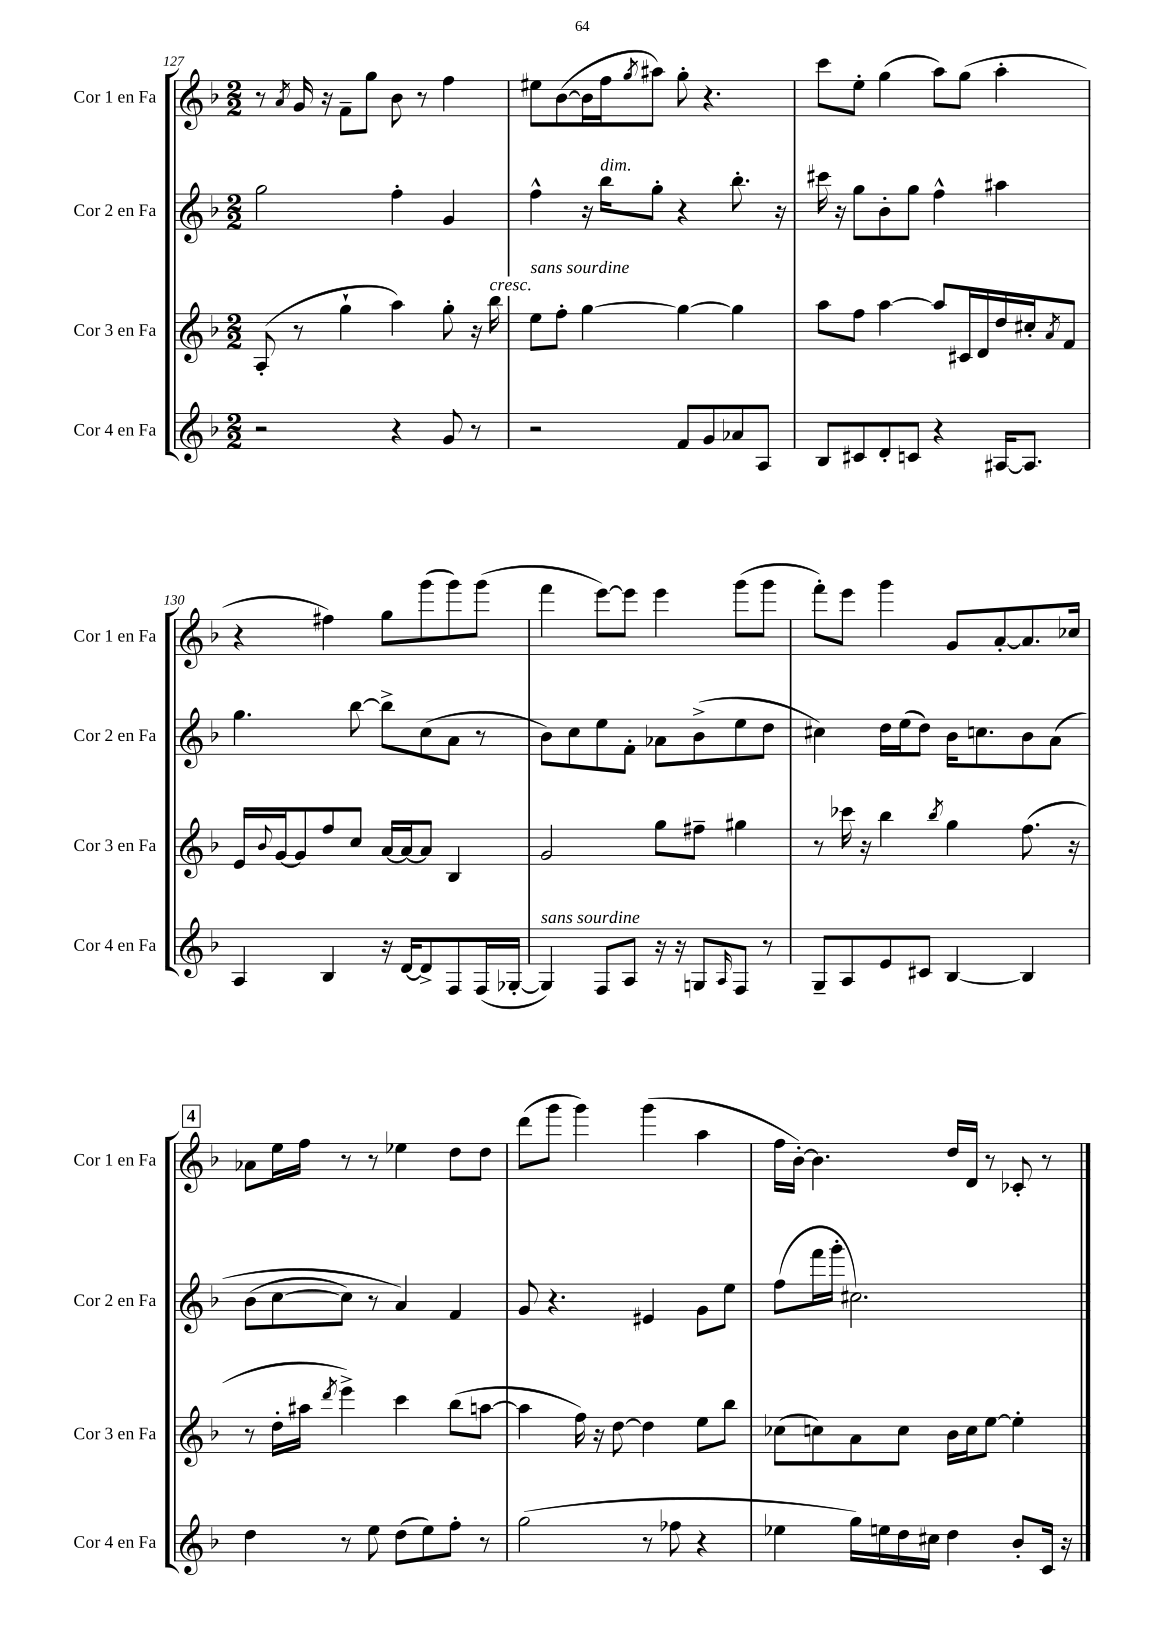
<<
\new StaffGroup <<
\new Staff = "s0" \with { instrumentName = "Cor 1 en Fa" shortInstrumentName = "Cor 1 en Fa" } {
    \clef treble \key f \major \numericTimeSignature \time 2/2
    r8 \acciaccatura { a'8 } g'16 r16 f'8-- g''8 bes'8 r8 f''4 |
    eis''8 bes'8~( bes'16 f''16 \acciaccatura { g''8 } ais''8) g''8-. r4. |
    c'''8 e''8-. g''4( a''8) g''8( a''4-. |
    r4 fis''4) g''8 g'''8( g'''8) g'''8( |
    f'''4 e'''8~) e'''8 e'''4 g'''8( g'''8 |
    f'''8-.) e'''8 g'''4 g'8 a'8~-. a'8. ces''16 |
    \mark \markup { \box "4" } aes'8 e''16 f''16 r8 r8 ees''4 d''8 d''8 |
    d'''8( g'''8 g'''4) g'''4( a''4 |
    f''16 bes'16~-.) bes'4. d''16 d'16 r8 ces'8-. r8 \bar "|." |
}
\new Staff = "s1" \with { instrumentName = "Cor 2 en Fa" shortInstrumentName = "Cor 2 en Fa" } {
    \clef treble \key f \major \numericTimeSignature \time 2/2
    g''2 f''4-. g'4 |
    f''4-^ r16 bes''16^\markup { \italic "dim." } g''8-. r4 bes''8.-. r16 |
    cis'''16 r16 g''8 bes'8-. g''8 f''4-^ ais''4 |
    g''4. bes''8~ bes''8-> c''8( a'8 r8 |
    bes'8) c''8 e''8 f'8-. aes'8 bes'8->( e''8 d''8 |
    cis''4) d''16 e''16( d''8) bes'16 c''8. bes'8 a'8\( |
    \mark \markup { \box "4" } bes'8( c''8~ c''8) r8 a'4\) f'4 |
    g'8 r4. eis'4 g'8 e''8 |
    f''8( f'''16 g'''16-. cis''2.) \bar "|." |
}
\new Staff = "s2" \with { instrumentName = "Cor 3 en Fa" shortInstrumentName = "Cor 3 en Fa" } {
    \clef treble \key f \major \numericTimeSignature \time 2/2
    a8-.( r8 g''4-! a''4) g''8-. r16 bes''16^\markup { \italic "cresc." } |
    e''8^\markup { \italic "sans sourdine" } f''8-. g''4~ g''4~ g''4 |
    a''8 f''8 a''4~ a''8 cis'16 d'16 d''16 cis''16-. \acciaccatura { a'8 } f'8 |
    e'16 \appoggiatura { bes'8 } g'16~ g'8 f''8 c''8 a'16~ a'16~ a'8 bes4 |
    g'2 g''8 fis''8-- gis''4 |
    r8 ces'''16 r16 bes''4 \acciaccatura { bes''8 } g''4 f''8.( r16 |
    \mark \markup { \box "4" } r8 d''16-. ais''16 \acciaccatura { d'''8 } e'''4->) c'''4 bes''8( a''8~ |
    a''4 f''16) r16 d''8~ d''4 e''8 bes''8 |
    ces''8( c''8) a'8 c''8 bes'16 c''16 e''8~ e''4-. \bar "|." |
}
\new Staff = "s3" \with { instrumentName = "Cor 4 en Fa" shortInstrumentName = "Cor 4 en Fa" } {
    \clef treble \key f \major \numericTimeSignature \time 2/2
    r2 r4 g'8 r8 |
    r2 f'8 g'8 aes'8 a8 |
    bes8 cis'8 d'8-. c'8 r4 ais16~ ais8. |
    a4 bes4 r16 d'16~ d'8-> f8 f16( ges16~-. |
    ges4^\markup { \italic "sans sourdine" }) f8 a8 r16 r16 g8 \grace { a16 } f8 r8 |
    g8-- a8 e'8 cis'8 bes4~ bes4 |
    \mark \markup { \box "4" } d''4 r8 e''8 d''8( e''8) f''8-. r8 |
    g''2( r8 fes''8 r4 |
    ees''4 g''16) e''16 d''16 cis''16 d''4 bes'8-. c'16 r16 \bar "|." |
}
>>
>>
\layout { \context { \Score currentBarNumber = #127 } }
